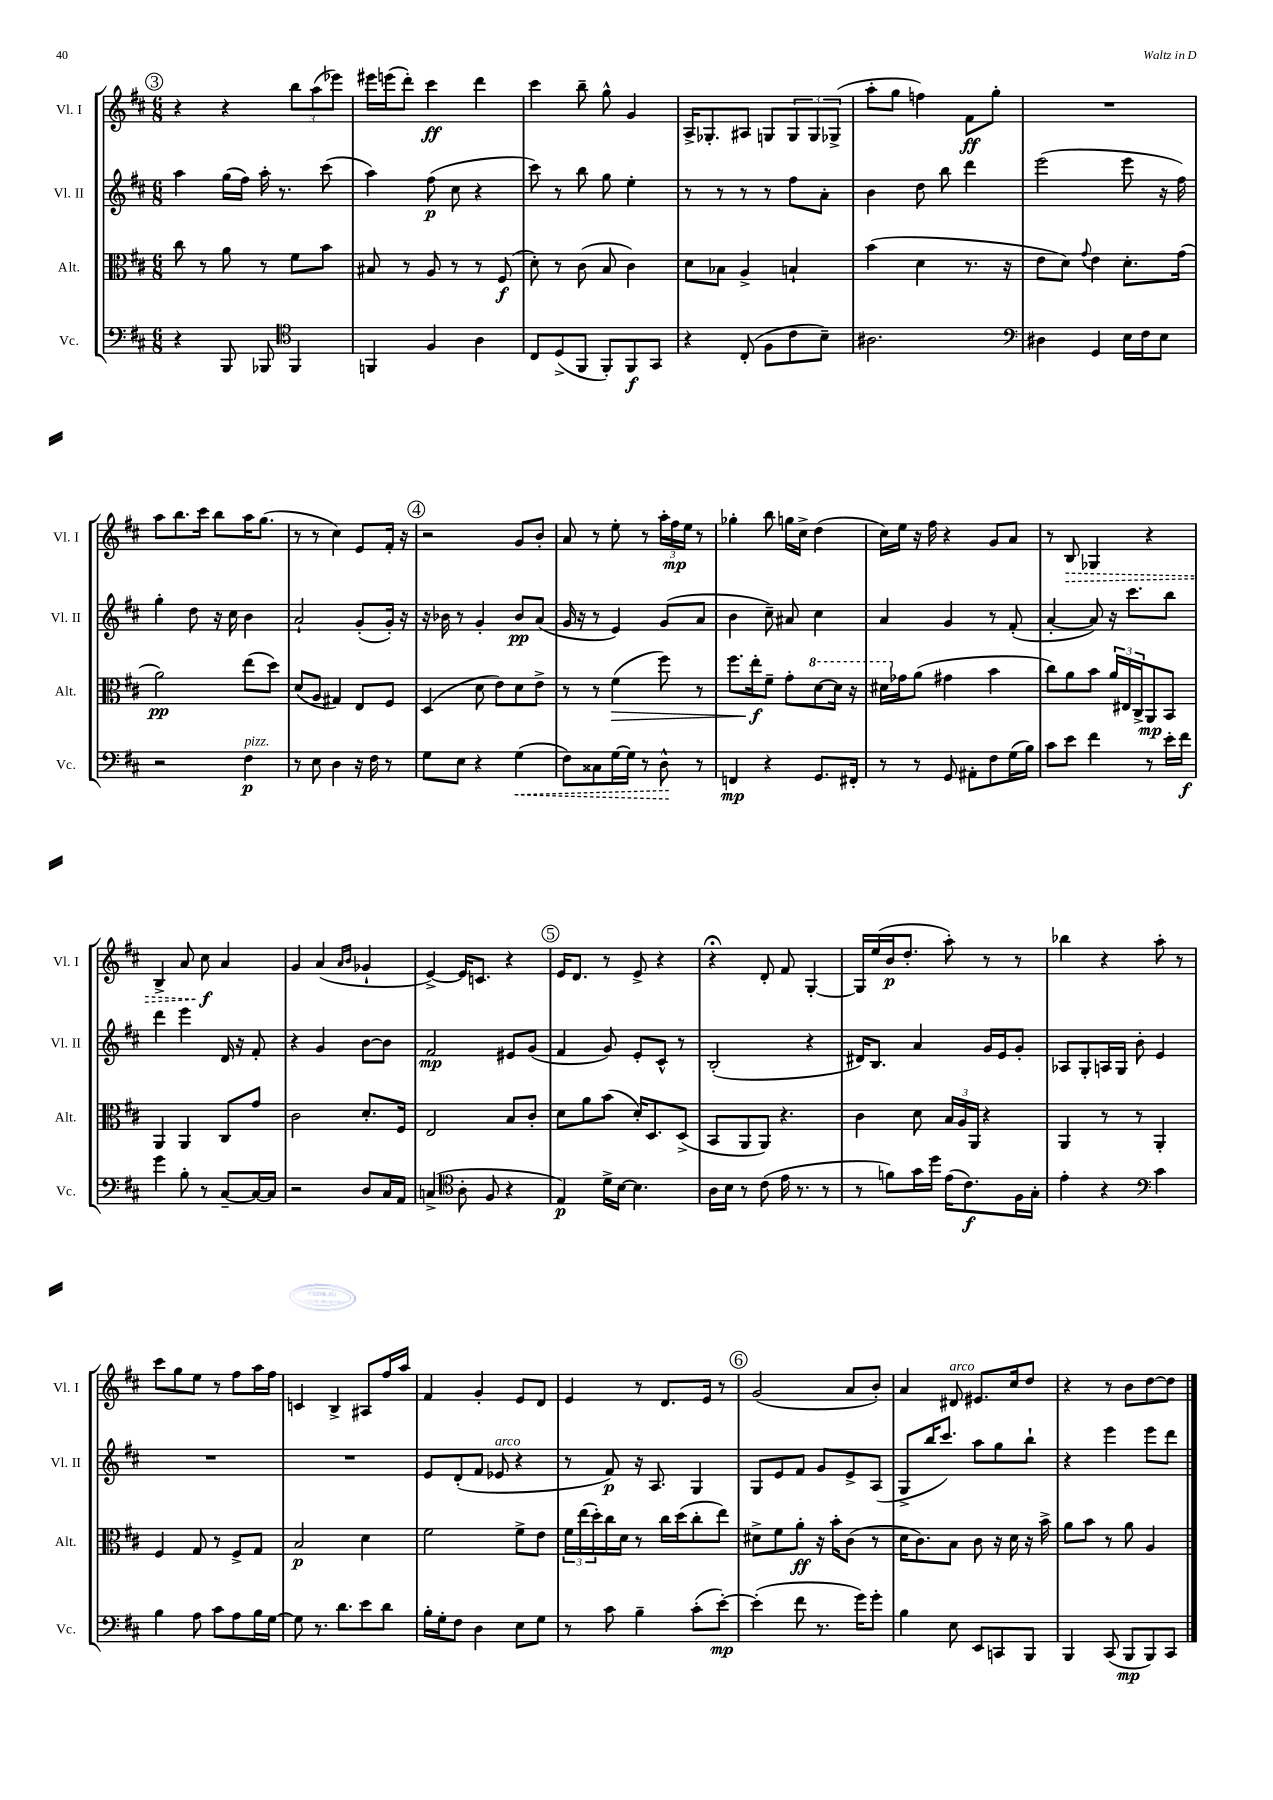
<<
\new StaffGroup <<
\new Staff = "s0" \with { instrumentName = "Vl. I" shortInstrumentName = "Vl. I" } {
    \clef treble \key d \major \numericTimeSignature \time 6/8
    \mark \markup { \circle "3" } r4 r4 \tuplet 3/2 { b''8 a''8( ees'''8) } |
    eis'''16 e'''16( d'''8-.) cis'''4\ff d'''4 |
    cis'''4 b''8-- g''8-^ g'4 |
    a16-> ges8.-. ais8 g8 \tuplet 3/2 { g8 g8 ges8->( } |
    a''8-. g''8 f''4) fis'8\ff g''8-. |
    R2. |
    a''8 b''8. cis'''16 b''8 a''16 g''8.( |
    r8 r8 cis''4) e'8 fis'16-. r16 |
    \mark \markup { \circle "4" } r2 g'8 b'8-. |
    a'8 r8 e''8-. r8 \tuplet 3/2 { a''16-. fis''16\mp e''16 } r8 |
    ges''4-. b''8 g''16 cis''16-> d''4( |
    cis''16) e''16 r16 fis''16 r4 g'8 a'8 |
    r8 \once \override Hairpin.style = #'dashed-line b8\> ges4 r4 |
    b4-> a'8 cis''8\f\! a'4 |
    g'4 a'4( \grace { a'16 b'16 } ges'4-! |
    e'4~->) e'16 c'8. r4 |
    \mark \markup { \circle "5" } e'16 d'8. r8 e'8-> r4 |
    r4\fermata d'8-. fis'8 g4~-. |
    g16 e''16( b'16\p d''8.-. a''8-.) r8 r8 |
    bes''4 r4 a''8-. r8 |
    cis'''8 g''8 e''8 r8 fis''8 a''16 fis''16 |
    c'4 b4-> ais8 fis''16 a''16 |
    fis'4 g'4-. e'8 d'8 |
    e'4 r8 d'8. e'16 r8 |
    \mark \markup { \circle "6" } g'2( a'8 b'8-.) |
    a'4 dis'8^\markup { \italic "arco" } eis'8. cis''16 d''8 |
    r4 r8 b'8 d''8~ d''8 \bar "|." |
}
\new Staff = "s1" \with { instrumentName = "Vl. II" shortInstrumentName = "Vl. II" } {
    \clef treble \key d \major \numericTimeSignature \time 6/8
    \mark \markup { \circle "3" } a''4 g''16( fis''16) a''16-. r8. cis'''8( |
    a''4) fis''8\p( cis''8 r4 |
    cis'''8) r8 b''8 g''8 e''4-. |
    r8 r8 r8 r8 fis''8 a'8-. |
    b'4 d''8 b''8 d'''4 |
    e'''2( e'''8 r16 fis''16) |
    g''4-. d''8 r16 cis''16 b'4 |
    a'2-! g'8-.( g'16-.) r16 |
    \mark \markup { \circle "4" } r16 bes'16 r8 g'4-. bes'8\pp a'8( |
    g'16 r16 r8 e'4) g'8( a'8 |
    b'4 cis''8--) ais'8 cis''4 |
    a'4 g'4 r8 fis'8-.( |
    a'4~-. a'8) r16 cis'''8. b''8 |
    d'''4 e'''4 d'16 r16 fis'8-. |
    r4 g'4 b'8~ b'8 |
    fis'2\mp eis'8 g'8( |
    \mark \markup { \circle "5" } fis'4 g'8) e'8-. cis'8-^ r8 |
    b2-.( r4 |
    dis'16) b8. a'4 g'16 e'16 g'8-. |
    aes8 g8-. a16 g16 b'8-. e'4 |
    R2. |
    R2. |
    e'8 d'8-.( fis'8 ees'8^\markup { \italic "arco" } r4 |
    r8 fis'8\p) r16 a8. g4 |
    \mark \markup { \circle "6" } g8 e'8 fis'8 g'8 e'8-> a8( |
    g8-> b''16 cis'''8.) a''8 g''8 b''8-! |
    r4 e'''4 e'''8 d'''8 \bar "|." |
}
\new Staff = "s2" \with { instrumentName = "Alt." shortInstrumentName = "Alt." } {
    \clef alto \key d \major \numericTimeSignature \time 6/8
    \mark \markup { \circle "3" } cis''8 r8 a'8 r8 fis'8 b'8 |
    bis8 r8 a8 r8 r8 fis8\f( |
    d'8-.) r8 cis'8( b8 cis'4) |
    d'8 bes8 a4-> b4-! |
    b'4( d'4 r8. r16 |
    e'8 d'8) \appoggiatura { g'8 } e'4 d'8.-. g'16( |
    a'2\pp) e''8( d''8) |
    d'8( a8 gis4) e8 fis8 |
    \mark \markup { \circle "4" } d4( d'8 e'8) d'8 e'8-> |
    r8 r8 fis'4\>( fis''8) r8 |
    fis''8. e''16-.\f\! fis'8-- g'8-. \ottava #1 d''8~ d''16 r16 |
    dis''16 \ottava #0 ges'16 a'8( gis'4 b'4 |
    cis''8) a'8 b'8 \tuplet 3/2 { a'16 eis16 cis16-> } a,8\mp b,8 |
    a,4 a,4 cis8 g'8 |
    cis'2 d'8.-. fis16 |
    e2 b8 cis'8-. |
    \mark \markup { \circle "5" } d'8 a'8 b'8( d'16-.) d8. d8->( |
    b,8 a,8 a,8) r4. |
    cis'4 d'8 \tuplet 3/2 { b16 a16 a,16 } r4 |
    a,4 r8 r8 a,4-. |
    fis4 g8 r8 fis8-> g8 |
    b2\p d'4 |
    fis'2 fis'8-> e'8 |
    \tuplet 3/2 { fis'16 e''16( d''16-.) } cis''16 d'16 r8 cis''16 d''16( cis''8-. e''8) |
    \mark \markup { \circle "6" } dis'8-> fis'8 a'8-.\ff r16 b'16-. cis'8( r8 |
    d'16 cis'8.) b8 cis'8 r16 d'16 r16 b'16-> |
    a'8 b'8 r8 a'8 a4 \bar "|." |
}
\new Staff = "s3" \with { instrumentName = "Vc." shortInstrumentName = "Vc." } {
    \clef bass \key d \major \numericTimeSignature \time 6/8
    \mark \markup { \circle "3" } r4 b,,8 bes,,8 \clef tenor fis,4 |
    f,4 fis4 a4 |
    cis8 d8->( fis,8 fis,8-.) fis,8\f g,8 |
    r4 cis8-.( fis8 cis'8 b8--) |
    ais2. |
    \clef bass dis4 g,4 e16 fis16 e8 |
    r2 fis4\p^\markup { \italic "pizz." } |
    r8 e8 d4 r16 fis16 r8 |
    \mark \markup { \circle "4" } g8 e8 r4 \once \override Hairpin.style = #'dashed-line g4\<( |
    fis8) cisis8 g16~ g16 r8 d8-^\! r8 |
    f,4\mp r4 g,8. fis,16-. |
    r8 r8 g,8 ais,8-. fis8 g16( b16) |
    cis'8 e'8 fis'4 r8 e'16-. fis'16\f |
    g'4 b8-. r8 cis8~-- cis16~ cis16 |
    r2 d8 cis16 a,16 |
    c4->( \clef tenor a8-. fis8 r4 |
    \mark \markup { \circle "5" } e4\p) d'16-> b16~ b4. |
    a16 b16 r8 cis'8( e'16 r8. r8 |
    r8 f'8) g'16 d''16 e'16( cis'8.\f) fis16 g16-. |
    e'4-. r4 \clef bass cis'4 |
    b4 a8 cis'8 a8 b16 g16~ |
    g8 r8. d'8. e'8 d'8 |
    b16-. g16-. fis8 d4 e8 g8 |
    r8 cis'8 b4-- cis'8-.( e'8~-.\mp) |
    \mark \markup { \circle "6" } e'4-.( fis'8 r8. g'16) g'8-. |
    b4 e8 e,8 c,8 b,,8 |
    b,,4 cis,8( b,,8\mp b,,8) cis,8 \bar "|." |
}
>>
>>
\layout { \context { \Score \remove "Bar_number_engraver" } }
